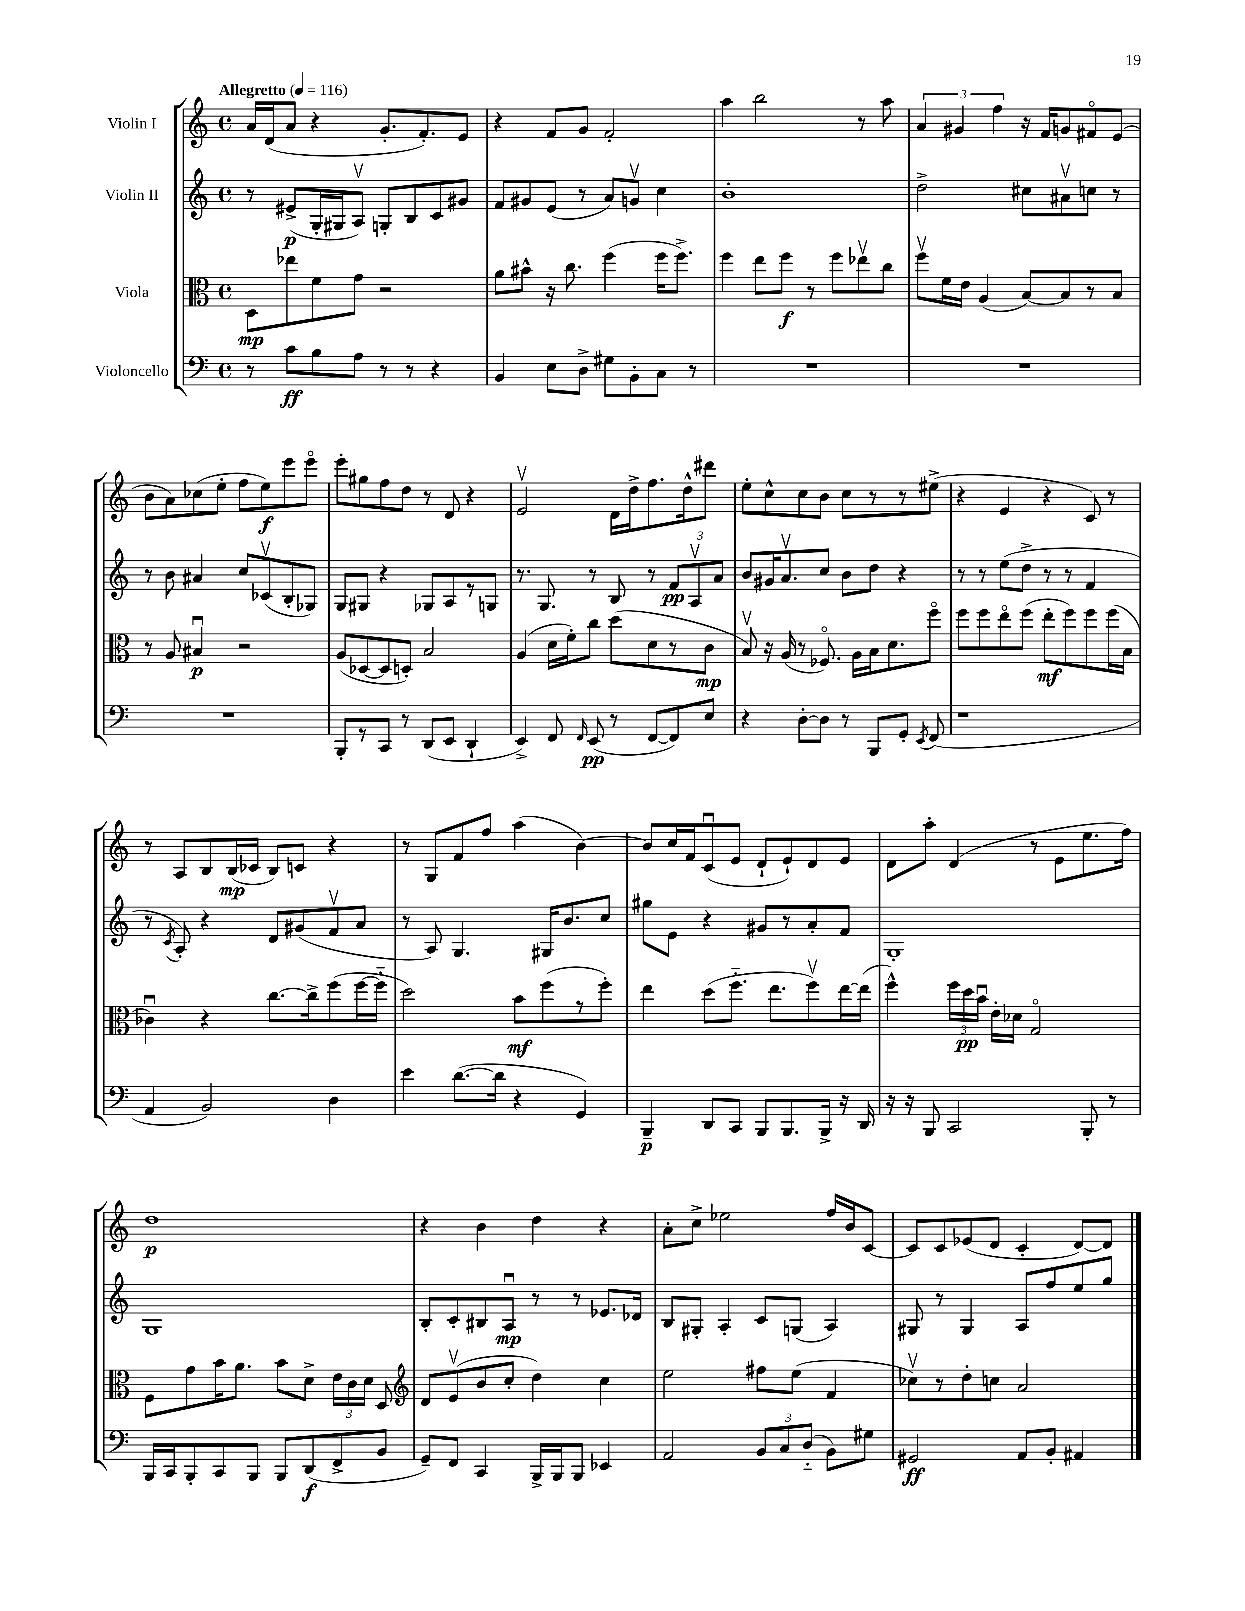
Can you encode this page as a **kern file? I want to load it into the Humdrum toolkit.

**kern	**dynam	**kern	**dynam	**kern	**dynam	**kern	**dynam
*part4	*part4	*part3	*part3	*part2	*part2	*part1	*part1
*staff4	*staff4	*staff3	*staff3	*staff2	*staff2	*staff1	*staff1
*I"Violoncello	*	*I"Viola	*	*I"Violin II	*	*I"Violin I	*
*clefF4	*	*clefC3	*	*clefG2	*	*clefG2	*
*k[]	*	*k[]	*	*k[]	*	*k[]	*
*M4/4	*	*M4/4	*	*M4/4	*	*M4/4	*
*met(c)	*	*met(c)	*	*met(c)	*	*met(c)	*
*MM116	*	*MM116	*	*MM116	*	*MM116	*
=1	=1	=1	=1	=1	=1	=1	=1
!	!	!	!	!	!	!LO:TX:a:B:t=Allegretto	!
8r	.	8D\L	mp	8r	.	16a/LL	.
.	.	.	.	.	.	(16d/J	.
8c\L	ff	8ee-X\	.	(8e#X^/L	p	8a/J	.
8B\	.	8f\	.	16G'/L	.	4r	.
.	.	.	.	16G#X/J	.	.	.
8A\J	.	8g\J	.	8Av/J)	.	.	.
8r	.	2r	.	8Gn'/L	.	8.g'/L	.
8r	.	.	.	8B/	.	.	.
.	.	.	.	.	.	8.f'/)	.
4r	.	.	.	8c/	.	.	.
.	.	.	.	8g#X/J	.	8e/J	.
=2	=2	=2	=2	=2	=2	=2	=2
4BB/	.	8a\L	.	8f/L	.	4r	.
.	.	8b#X^^\J	.	8g#X/	.	.	.
8E\L	.	16r	.	(8e/J	.	8f/L	.
.	.	8.cc\	.	.	.	.	.
8D^\J	.	.	.	8r	.	8g/J	.
8G#X\L	.	(4ff\	.	8a/L)	.	2f'/	.
8BB'\	.	.	.	8gnv/J	.	.	.
8C\J	.	16ff\KL	.	4cc\	.	.	.
.	.	8.ff^\J)	.	.	.	.	.
8r	.	.	.	.	.	.	.
=3	=3	=3	=3	=3	=3	=3	=3
1r	.	4ff\	.	1b'	.	4aa\	.
.	.	8ee\L	.	.	.	2bb\	.
.	.	8ff\J	f	.	.	.	.
.	.	8r	.	.	.	.	.
.	.	8ff\L	.	.	.	.	.
.	.	8ee-Xv\	.	.	.	8r	.
.	.	8cc\J	.	.	.	8aa\	.
=4	=4	=4	=4	=4	=4	=4	=4
1r	.	8ffv\L	.	2dd^\	.	6a/	.
.	.	16f\L	.	.	.	.	.
.	.	.	.	.	.	6g#X/	.
.	.	16e\JJ	.	.	.	.	.
.	.	(4A/	.	.	.	.	.
.	.	.	.	.	.	6ff\	.
.	.	[8B/L)	.	8cc#X\L	.	16r	.
.	.	.	.	.	.	16f/KL	.
.	.	8B/]	.	8a#Xv\	.	8gn/	.
.	.	8r	.	8ccn\J	.	8f#X/	.
.	.	8B/J	.	8r	.	(8e/J	.
!!LO:LB:g=z
=5	=5	=5	=5	=5	=5	=5	=5
1r	.	8r	.	8r	.	8b\L	.
.	.	8A/	.	8b\	.	8a\)	.
.	.	4B#Xu/	p	4a#X/	.	(8cc-X\	.
.	.	.	.	.	.	8ee'\J	.
.	.	2r	.	8cc/L	.	8ff\L	.
.	.	.	.	(8c-Xv/	.	8ee\)	f
.	.	.	.	8B'/	.	8eee\	.
.	.	.	.	8G-X/J)	.	8eee\J	.
=6	=6	=6	=6	=6	=6	=6	=6
8BBB'/L	.	(8A/L	.	8G/L	.	8eee'\L	.
8r	.	[8D-X/	.	8G#X/J	.	8gg#X\	.
8CC/J	.	8D-/]	.	4r	.	8ff\	.
8r	.	8Dn'/J)	.	.	.	8dd\J	.
(8DD/L	.	2B/	.	8G-X/L	.	8r	.
8EE/J	.	.	.	8A/	.	8d/	.
4DD`/	.	.	.	8r	.	4r	.
.	.	.	.	8Gn/J	.	.	.
=7	=7	=7	=7	=7	=7	=7	=7
4EE^/)	.	(4A/	.	8.r	.	2ev/	.
.	.	.	.	8.G/	.	.	.
8FF/	.	16d\LL	.	.	.	.	.
.	.	16f'\J)	.	.	.	.	.
16qqFF/	.	.	.	.	.	.	.
(8EE/	pp	8cc\J	.	8r	.	.	.
8r	.	(8dd\L	.	8B/	.	16d\LL	.
.	.	.	.	.	.	16dd^\J	.
[8FF/L	.	8d\	.	8r	.	8.ff\	.
8FF/])	.	8r	.	12f/L	pp	.	.
.	.	.	.	.	.	16dd^^\k	.
.	.	.	.	12Av/	.	.	.
8E/J	.	8c\J	mp	.	.	8ddd#X\J	.
.	.	.	.	12a/J	.	.	.
=8	=8	=8	=8	=8	=8	=8	=8
4r	.	8Bv/)	.	8b/L	.	8ee'\L	.
.	.	16r	.	16g#X/K	.	8cc^^\	.
.	.	(16A/	.	8.av/	.	.	.
[8D'\L	.	8r	.	.	.	8cc\	.
8D\J]	.	8.F-X/)	.	8cc/J	.	8b\J	.
8r	.	.	.	8b\L	.	8cc\L	.
.	.	16A\LL	.	.	.	.	.
8BBB/L	.	16B\J	.	8dd\J	.	8r	.
.	.	8.d\	.	.	.	.	.
8GG'/J	.	.	.	4r	.	8r	.
8qEE/	.	.	.	.	.	.	.
(8FF/	.	8ff\J	.	.	.	(8ee#X^\J	.
=9	=9	=9	=9	=9	=9	=9	=9
1r	.	8ff\L	.	8r	.	4r	.
.	.	8ff\	.	8r	.	.	.
.	.	8ee\	.	(8ee\L	.	4e/	.
.	.	(8ff\J	.	8dd^\J	.	.	.
.	.	8ee'\L	mf	8r	.	4r	.
.	.	8ff\)	.	8r	.	.	.
.	.	8ff\	.	4f/	.	8c/)	.
.	.	(16ff\L	.	.	.	8r	.
.	.	16B\JJ	.	.	.	.	.
!!LO:LB:g=z
=10	=10	=10	=10	=10	=10	=10	=10
4AA/	.	4c-Xu\)	.	8r	.	8r	.
.	.	.	.	8qc/	.	.	.
.	.	.	.	8A'/)	.	8A/L	.
2BB/)	.	4r	.	4r	.	8B/	.
.	.	.	.	.	.	(16B/L	mp
.	.	.	.	.	.	16c-X/JJ	.
.	.	[8.cc\L	.	8d/L	.	8B/L)	.
.	.	.	.	(8g#X/	.	8cn/J	.
.	.	16cc^\k]	.	.	.	.	.
4D\	.	(8ff\	.	8fv/	.	4r	.
.	.	[16ff\L	.	8a/J	.	.	.
.	.	16ff\JJ]	.	.	.	.	.
=11	=11	=11	=11	=11	=11	=11	=11
4e\	.	2dd\)	.	8r	.	8r	.
.	.	.	.	8A/)	.	8G/L	.
([8.d\L	.	.	.	4.G/	.	8f/	.
.	.	.	.	.	.	8ff/J	.
16d\Jk]	.	.	.	.	.	.	.
4r	.	8b\L	mf	.	.	(4aa\	.
.	.	(8ff\	.	16G#X/KL	.	.	.
.	.	.	.	8.b/	.	.	.
4GG/)	.	8r	.	.	.	[4b\)	.
.	.	8ff'\J)	.	8cc/J	.	.	.
=12	=12	=12	=12	=12	=12	=12	=12
4BBB~/	p	4ee\	.	8gg#X\L	.	8b/L]	.
.	.	.	.	8e\J	.	16cc/L	.
.	.	.	.	.	.	16f/J	.
8DD/L	.	(8dd\L	.	4r	.	(8cu/	.
8CC/J	.	8.ff\J	.	.	.	8e/J	.
8BBB/L	.	.	.	8g#X/L	.	8d`/L	.
.	.	8.ee\L	.	.	.	.	.
8.BBB/	.	.	.	8r	.	8e`/)	.
.	.	8ffv\)	.	8a'/	.	8d/	.
16BBB^/Jk	.	.	.	.	.	.	.
16r	.	[16ee\L	.	8f/J	.	8e/J	.
16DD/	.	(16ee\JJ]	.	.	.	.	.
=13	=13	=13	=13	=13	=13	=13	=13
16r	.	4ff^^\)	.	1G'	.	8d\L	.
16r	.	.	.	.	.	.	.
8BBB/	.	.	.	.	.	8aa'\J	.
2CC/	.	24ff\LL	.	.	.	(4d/	.
.	.	24dd\	pp	.	.	.	.
.	.	24bu\JJ	.	.	.	.	.
.	.	16e'\LL	.	.	.	.	.
.	.	16d-X\JJ	.	.	.	.	.
.	.	2G/	.	.	.	8r	.
.	.	.	.	.	.	8e\L	.
8BBB'/	.	.	.	.	.	8.ee\	.
8r	.	.	.	.	.	.	.
.	.	.	.	.	.	16ff\Jk)	.
!!LO:LB:g=z
=14	=14	=14	=14	=14	=14	=14	=14
16BBB/LL	.	8F\L	.	1G	.	1dd	p
16CC/J	.	.	.	.	.	.	.
8BBB'/	.	8g\	.	.	.	.	.
8CC/	.	16b\K	.	.	.	.	.
.	.	8.a\J	.	.	.	.	.
8BBB/J	.	.	.	.	.	.	.
8BBB/L	.	8b\L	.	.	.	.	.
(8DD/	f	8d^\J	.	.	.	.	.
8FF^/	.	24e\LL	.	.	.	.	.
.	.	24c\	.	.	.	.	.
.	.	24d\JJ	.	.	.	.	.
8BB/J	.	8D/	.	.	.	.	.
=15	=15	=15	=15	=15	=15	=15	=15
*	*	*clefG2	*	*	*	*	*
8GG~/L)	.	8d/L	.	8B'/L	.	4r	.
8FF/J	.	(8ev/	.	8c'/	.	.	.
4CC/	.	8b/	.	8B#X/	.	4b\	.
.	.	8cc'/J	.	8Au/J	mp	.	.
16BBB^/LL	.	4dd\)	.	8r	.	4dd\	.
16BBB/J	.	.	.	.	.	.	.
8BBB/J	.	.	.	8r	.	.	.
4EE-X/	.	4cc\	.	8.e-X/L	.	4r	.
.	.	.	.	16d-X/Jk	.	.	.
=16	=16	=16	=16	=16	=16	=16	=16
2AA/	.	2ee\	.	8B/L	.	8a'\L	.
.	.	.	.	8G#X'/J	.	8cc^\J	.
.	.	.	.	4A'/	.	2ee-X\	.
12BB/L	.	8ff#X\L	.	8c/L	.	.	.
12C/	.	.	.	.	.	.	.
.	.	(8ee\J	.	(8Gn/J	.	.	.
(12D/J	.	.	.	.	.	.	.
8BB\L)	.	4f/	.	4A/)	.	16ff/LL	.
.	.	.	.	.	.	16b/J	.
8G#X\J	.	.	.	.	.	[8c/J	.
=17	=17	=17	=17	=17	=17	=17	=17
2GG#X/	ff	8cc-Xv\L)	.	8G#X/	.	8c/L]	.
.	.	8r	.	8r	.	8c/	.
.	.	8dd'\	.	4G#/	.	(8e-X/	.
.	.	8ccn\J	.	.	.	8d/J	.
8AA/L	.	2a/	.	8A/L	.	4c'/	.
8BB'/J	.	.	.	8ff/	.	.	.
4AA#X/	.	.	.	8ee/	.	[8d/L)	.
.	.	.	.	8gg/J	.	8d/J]	.
==	==	==	==	==	==	==	==
*-	*-	*-	*-	*-	*-	*-	*-
